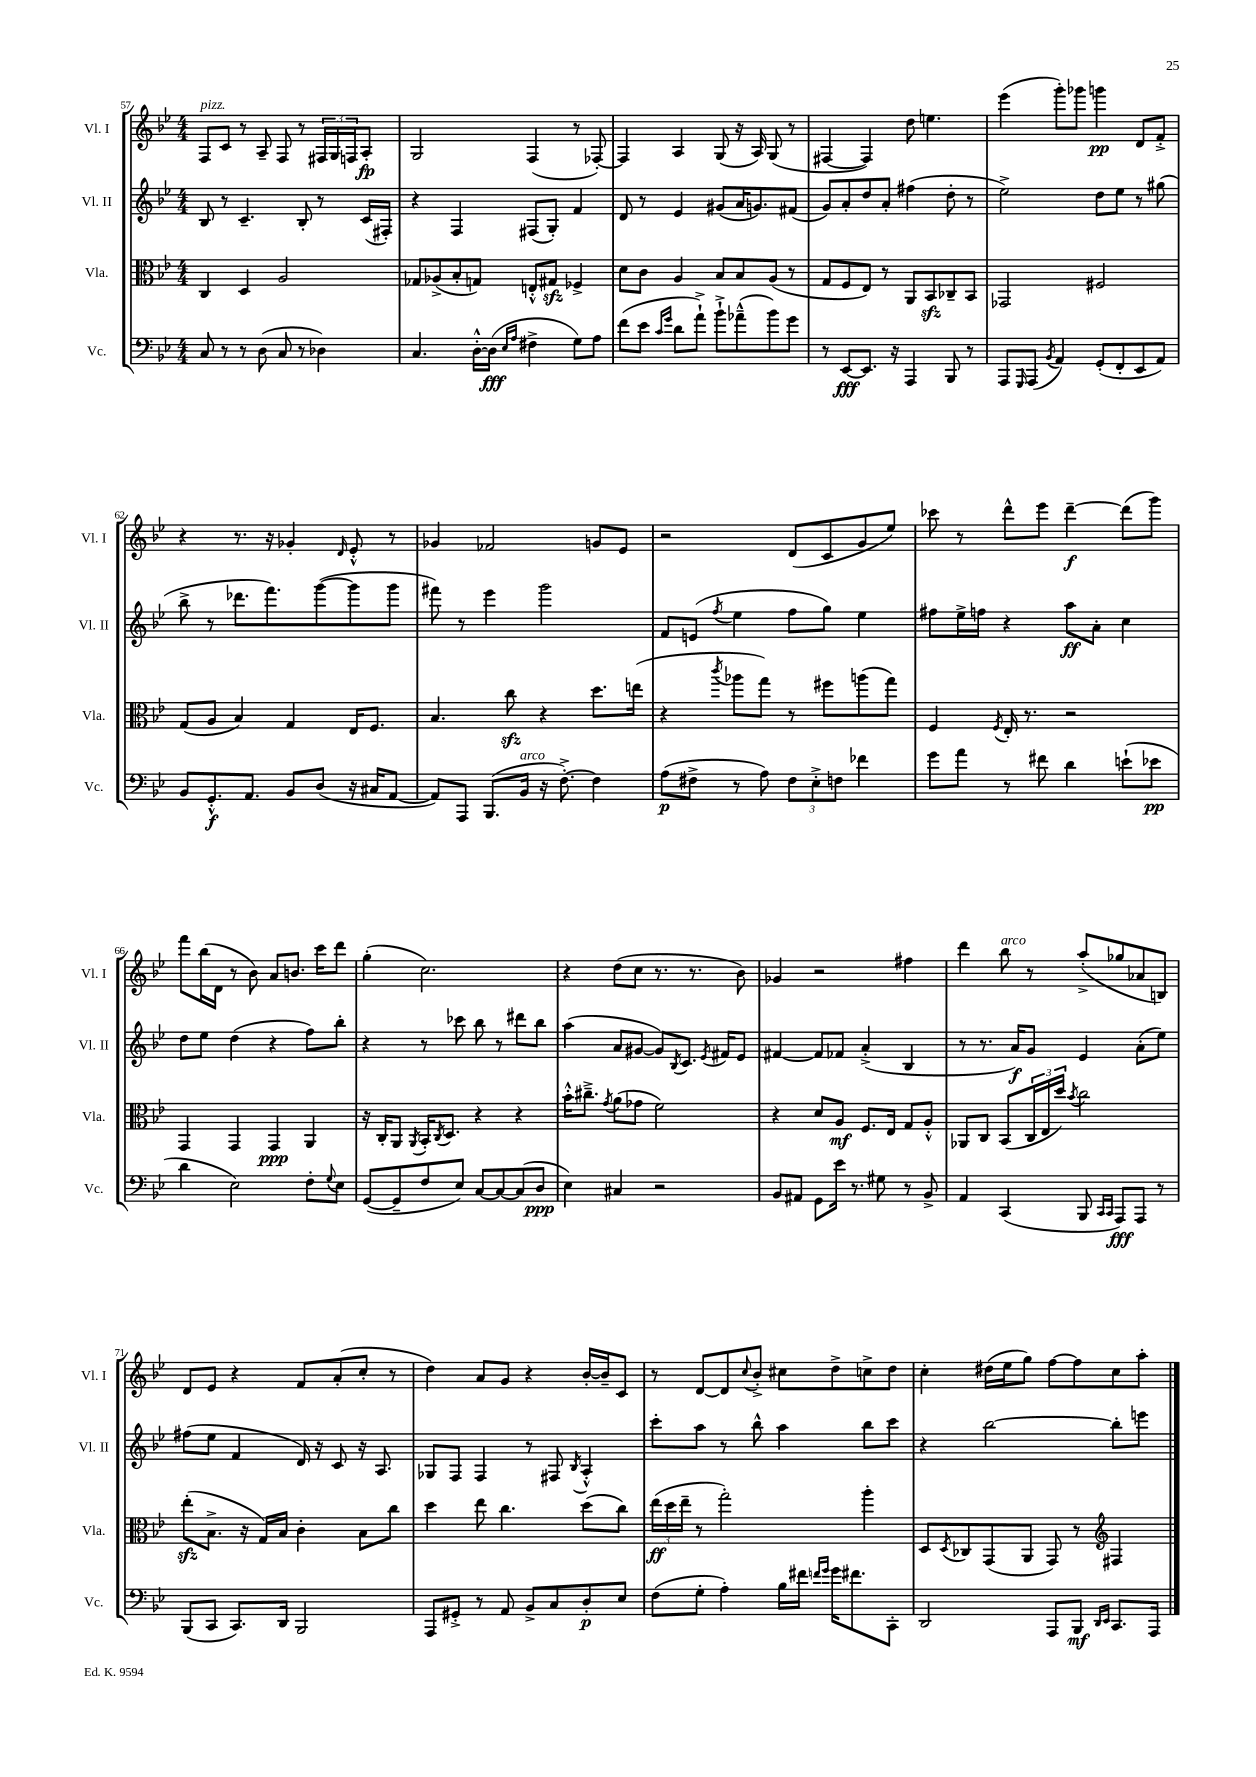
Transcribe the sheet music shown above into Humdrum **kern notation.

**kern	**dynam	**kern	**dynam	**kern	**dynam	**kern	**dynam
*part4	*part4	*part3	*part3	*part2	*part2	*part1	*part1
*staff4	*staff4	*staff3	*staff3	*staff2	*staff2	*staff1	*staff1
*I"Vc.	*	*I"Vla.	*	*I"Vl. II	*	*I"Vl. I	*
*I'Vc.	*	*I'Vla.	*	*I'Vl. II	*	*I'Vl. I	*
*clefF4	*	*clefC3	*	*clefG2	*	*clefG2	*
*k[b-e-]	*	*k[b-e-]	*	*k[b-e-]	*	*k[b-e-]	*
*M4/4	*	*M4/4	*	*M4/4	*	*M4/4	*
=57	=57	=57	=57	=57	=57	=57	=57
!	!	!	!	!	!	!LO:TX:a:i:t=pizz.	!
8C/	.	4C/	.	8B-/	.	8F/L	.
8r	.	.	.	8r	.	8c/J	.
8r	.	4D/	.	4.c~/	.	8r	.
(8D\	.	.	.	.	.	8A~/	.
8C/	.	2A/	.	.	.	8F/	.
8r	.	.	.	8B-'/	.	8r	.
4D-X\)	.	.	.	8r	.	24F#X/LL	.
.	.	.	.	.	.	24G/	.
.	.	.	.	.	.	24Fn/J	.
.	.	.	.	(16c/LL	.	8A'/J	fp
.	.	.	.	16F#X'/JJ)	.	.	.
=58	=58	=58	=58	=58	=58	=58	=58
4.C/	.	8G-X/L	.	4r	.	2G/	.
.	.	(8A-X^/	.	.	.	.	.
.	.	8B-'/	.	4F/	.	.	.
[16D'^^\LL	.	8Gn/J)	.	.	.	.	.
(16D\JJ]	fff	.	.	.	.	.	.
16qqE-/LL	.	.	.	.	.	.	.
16qqA/JJ	.	.	.	.	.	.	.
4F#X^\	.	8En'^^/L	.	(8F#X/L	.	(4F/	.
.	.	8G#Xzz/J	.	8G'/J)	.	.	.
8G\L)	.	4F-X^/	.	4f/	.	8r	.
8A\J	.	.	.	.	.	[8F-X'/)	.
=59	=59	=59	=59	=59	=59	=59	=59
(8f\L	.	8d\L	.	8d/	.	4F-/]	.
8e-\J	.	8c\J	.	8r	.	.	.
16qqc/LL	.	.	.	.	.	.	.
16qqg/JJ	.	.	.	.	.	.	.
8d\L	.	4A/	.	4e-/	.	4A/	.
8a`^\J)	.	.	.	.	.	.	.
8b-`^\L	.	8B-/L	.	(8g#X/L	.	(8G/	.
(8a-X~^^\	.	8B-/	.	16a/K	.	16r	.
.	.	.	.	8.gn/)	.	16A/)	.
8b-\)	.	(8A/J	.	.	.	(8G/	.
8g\J	.	8r	.	(8f#X/J	.	8r	.
=60	=60	=60	=60	=60	=60	=60	=60
8r	.	8G/L	.	8g/L)	.	[4F#X/	.
[8EE-/L	fff	8F/	.	8a'/	.	.	.
8.EE-/J]	.	8E-/J)	.	8dd/	.	4F#/])	.
.	.	8r	.	8a'/J	.	.	.
16r	.	.	.	.	.	.	.
4AAA/	.	8AA/L	.	(4ff#X\	.	8dd\	.
.	.	8BB-zz/	.	.	.	4.een\	.
8BBB-/	.	8C-X~/	.	8dd'\	.	.	.
8r	.	8BB-/J	.	8r	.	.	.
=61	=61	=61	=61	=61	=61	=61	=61
8AAA/L	.	2GG-X/	.	2ee-^\)	.	(4eee-\	.
16qqGGG/	.	.	.	.	.	.	.
(8AAA/J	.	.	.	.	.	.	.
8qBB-/	.	.	.	.	.	.	.
4AA/)	.	.	.	.	.	8ggg'\L)	.
.	.	.	.	.	.	8ggg-X\J	.
(8GG'/L	.	2F#X/	.	8dd\L	.	4gggn\	pp
8FF'/	.	.	.	8ee-\J	.	.	.
8EE-/	.	.	.	8r	.	8d/L	.
8AA/J)	.	.	.	(8gg#X\	.	8f'^/J	.
!!LO:LB:g=z
=62	=62	=62	=62	=62	=62	=62	=62
8BB-/L	.	(8G/L	.	8bb-^\	.	4r	.
8.GG'^^/	f	8A/J	.	8r	.	.	.
.	.	4B-/)	.	8.ddd-X\L	.	8.r	.
8.AA/J	.	.	.	.	.	.	.
.	.	.	.	8.fff\)	.	16r	.
8BB-/L	.	4G/	.	.	.	4g-X'/	.
(8D/J	.	.	.	([8ggg\	.	.	.
.	.	.	.	.	.	16qqd/	.
16r	.	16E-/KL	.	8ggg\]	.	8e-'^^/	.
16C#X/KL	.	8.F/J	.	.	.	.	.
[8AA/J	.	.	.	8ggg\J	.	8r	.
=63	=63	=63	=63	=63	=63	=63	=63
8AA/L])	.	4.B-/	.	8fff#X\)	.	4g-X/	.
8AAA/J	.	.	.	8r	.	.	.
(8.BBB-/L	.	.	.	4eee-\	.	2f-X/	.
.	.	8cczz\	.	.	.	.	.
!LO:TX:a:i:t=arco	!	!	!	!	!	!	!
16BB-/Jk	.	.	.	.	.	.	.
16r	.	4r	.	2ggg\	.	.	.
[8.F'^\)	.	.	.	.	.	.	.
4F\]	.	8.dd\L	.	.	.	8gn/L	.
.	.	.	.	.	.	8e-/J	.
.	.	(16een\Jk	.	.	.	.	.
=64	=64	=64	=64	=64	=64	=64	=64
(8A\L	p	4r	.	8f/L	.	2r	.
8F#X^\J	.	.	.	(8en/J	.	.	.
.	.	8qccc/	.	8qff/	.	.	.
8r	.	8aa-X\L	.	4ee-\	.	.	.
8A\)	.	8gg\J)	.	.	.	.	.
12F#\L	.	8r	.	8ff\L	.	(8d/L	.
12E-'^\	.	.	.	.	.	.	.
.	.	8ff#X\L	.	8gg\J)	.	8c/	.
12Fn\J	.	.	.	.	.	.	.
4f-X\	.	(8aan\	.	4ee-\	.	8g/	.
.	.	8gg\J)	.	.	.	8ee-/J)	.
=65	=65	=65	=65	=65	=65	=65	=65
8g\L	.	4F/	.	8ff#X\L	.	8ccc-X\	.
8a\J	.	.	.	16ee-^\L	.	8r	.
.	.	.	.	16ffn\JJ	.	.	.
.	.	8qF/	.	.	.	.	.
8r	.	16E-'/	.	4r	.	8ddd^^\L	.
.	.	8.r	.	.	.	.	.
8f#X\	.	.	.	.	.	8eee-\J	.
4d\	.	2r	.	8aa\L	ff	[4ddd~\	f
.	.	.	.	8a'\J	.	.	.
(8en`\L	.	.	.	4cc\	.	(8ddd\L]	.
8e-X\J	pp	.	.	.	.	8ggg\J)	.
!!LO:LB:g=z
=66	=66	=66	=66	=66	=66	=66	=66
4d\	.	4GG/	.	8dd\L	.	8fff\L	.
.	.	.	.	8ee-\J	.	(16bb-\L	.
.	.	.	.	.	.	16d\JJ	.
2E-\)	.	4GG/	.	(4dd\	.	8r	.
.	.	.	.	.	.	8b-\)	.
.	.	4GG/	ppp	4r	.	8a/L	.
.	.	.	.	.	.	8.bn/J	.
8F'\L	.	4AA/	.	8ff\L)	.	.	.
.	.	.	.	.	.	16ccc\KL	.
8qqG/	.	.	.	.	.	.	.
8E-\J	.	.	.	8bb-'\J	.	8ddd\J	.
=67	=67	=67	=67	=67	=67	=67	=67
([8GG/L	.	16r	.	4r	.	(4gg'\	.
.	.	16C'/KL	.	.	.	.	.
8GG~/]	.	8AA/J	.	.	.	.	.
.	.	8qAA/	.	.	.	.	.
8F/	.	16BB-'/KL	.	8r	.	2.cc\)	.
.	.	8qC/	.	.	.	.	.
.	.	8.D/J	.	.	.	.	.
8E-/J)	.	.	.	8ccc-X\	.	.	.
[8C/L	.	4r	.	8bb-\	.	.	.
8C/_	.	.	.	8r	.	.	.
(8C/]	.	4r	.	8ddd#X\L	.	.	.
8D/J	ppp	.	.	8bb-\J	.	.	.
=68	=68	=68	=68	=68	=68	=68	=68
4E-\)	.	16b-'^^\KL	.	(4aa\	.	4r	.
.	.	8.cc#X~^\J	.	.	.	.	.
.	.	8qg/	.	.	.	.	.
4C#X/	.	(8a\L	.	8a/L	.	(8dd\L	.
.	.	8g-X\J	.	[8g#X/J	.	8cc\J	.
2r	.	2f\)	.	8g#/L])	.	8.r	.
.	.	.	.	8qB-/	.	.	.
.	.	.	.	8.c/J	.	.	.
.	.	.	.	.	.	8.r	.
.	.	.	.	8qe-/	.	.	.
.	.	.	.	16f#X/KL	.	.	.
.	.	.	.	8e-/J	.	8b-\)	.
=69	=69	=69	=69	=69	=69	=69	=69
8BB-/L	.	4r	.	[4f#X/	.	4g-X/	.
8AA#X/J	.	.	.	.	.	.	.
8GG\L	.	8d/L	.	8f#/L]	.	2r	.
16e-\Jk	.	8A/J	mf	8f-X/J	.	.	.
8.r	.	.	.	.	.	.	.
.	.	8.F/L	.	(4a'^/	.	.	.
8G#X\	.	.	.	.	.	.	.
.	.	16E-/Jk	.	.	.	.	.
8r	.	8G/L	.	4B-/	.	4ff#X\	.
8BB-^/	.	8A'^^/J	.	.	.	.	.
=70	=70	=70	=70	=70	=70	=70	=70
4AA/	.	8AA-X/L	.	8r	.	4ddd\	.
.	.	8C/J	.	8.r	.	.	.
!	!	!	!	!	!	!LO:TX:a:i:t=arco	!
(4CC/	.	(8BB-/L	.	.	.	8bb-\	.
.	.	.	.	16a/KL)	f	.	.
.	.	24C/L	.	8g/J	.	8r	.
.	.	24E-/	.	.	.	.	.
.	.	24dd/JJ)	.	.	.	.	.
.	.	8qb-/	.	.	.	.	.
8BBB-/	.	2cc\	.	4e-/	.	(8aa'^/L	.
16qqCC/LL	.	.	.	.	.	.	.
16qqCC/JJ	.	.	.	.	.	.	.
8AAA/L)	fff	.	.	.	.	8gg-X/	.
8AAA/J	.	.	.	(8a'\L	.	8a-X/	.
8r	.	.	.	8ee-\J)	.	8Bn/J)	.
!!LO:LB:g=z
=71	=71	=71	=71	=71	=71	=71	=71
(8BBB-/L	.	(8ee-zz'\L	.	(8ff#X\L	.	8d/L	.
8CC/J	.	8.B-^\J	.	8ee-\J	.	8e-/J	.
8.CC/L)	.	.	.	4f/	.	4r	.
.	.	16r	.	.	.	.	.
.	.	16G/LL)	.	.	.	.	.
16DD/Jk	.	16B-/JJ	.	.	.	.	.
2BBB-/	.	4c'\	.	16d/)	.	8f/L	.
.	.	.	.	16r	.	.	.
.	.	.	.	8c/	.	(8a'/	.
.	.	8B-\L	.	16r	.	8cc'/J	.
.	.	.	.	8.A/	.	.	.
.	.	8cc\J	.	.	.	8r	.
=72	=72	=72	=72	=72	=72	=72	=72
8AAA/L	.	4dd\	.	8G-X/L	.	4dd\)	.
8GG#X'^/J	.	.	.	8F/J	.	.	.
8r	.	8ee-\	.	4F/	.	8a/L	.
8AA/	.	4.cc\	.	.	.	8g/J	.
8BB-^/L	.	.	.	8r	.	4r	.
8C/	.	.	.	8F#X/	.	.	.
.	.	.	.	8qB-/	.	.	.
8D'/	p	(8dd\L	.	4A'^^/	.	[16b-'/LL	.
.	.	.	.	.	.	16b-~/J]	.
8E-/J	.	8cc\J)	.	.	.	8c/J	.
=73	=73	=73	=73	=73	=73	=73	=73
(8F\L	.	(24ee-\LL	ff	8ccc'\L	.	8r	.
.	.	24dd\	.	.	.	.	.
.	.	24ee-~\JJ	.	.	.	.	.
8G'\J	.	8r	.	8aa\J	.	[8d/L	.
4A'\)	.	2gg'\)	.	8r	.	8d/]	.
.	.	.	.	.	.	8qqcc/	.
.	.	.	.	8bb-^^\	.	8b-'^/J	.
16B-\LL	.	.	.	4aa\	.	8cc#X\L	.
16f#X\JJ	.	.	.	.	.	.	.
16qqfn/LL	.	.	.	.	.	.	.
16qqg/JJ	.	.	.	.	.	.	.
16g\KL	.	.	.	.	.	8dd^\	.
8.f#X\	.	.	.	.	.	.	.
.	.	4aa'\	.	8bb-\L	.	8ccn^\	.
8CC'\J	.	.	.	8ccc\J	.	8dd\J	.
=74	=74	=74	=74	=74	=74	=74	=74
2DD/	.	8D/L	.	4r	.	4cc'\	.
.	.	8qD/	.	.	.	.	.
.	.	8C-X/	.	.	.	.	.
.	.	(8GG/	.	[2bb-\	.	(16dd#X\LL	.
.	.	.	.	.	.	16ee-\J	.
.	.	8AA/J	.	.	.	8gg\J)	.
8AAA/L	.	8GG/)	.	.	.	[8ff\L	.
8BBB-/J	mf	8r	.	.	.	8ff\]	.
16qqDD/LL	.	.	.	.	.	.	.
16qqEE-/JJ	.	.	.	.	.	.	.
*	*	*clefG2	*	*	*	*	*
8.CC/L	.	4F#X/	.	8bb-'\L]	.	8cc\	.
.	.	.	.	8eeen\J	.	8aa'\J	.
16AAA/Jk	.	.	.	.	.	.	.
==	==	==	==	==	==	==	==
*-	*-	*-	*-	*-	*-	*-	*-
